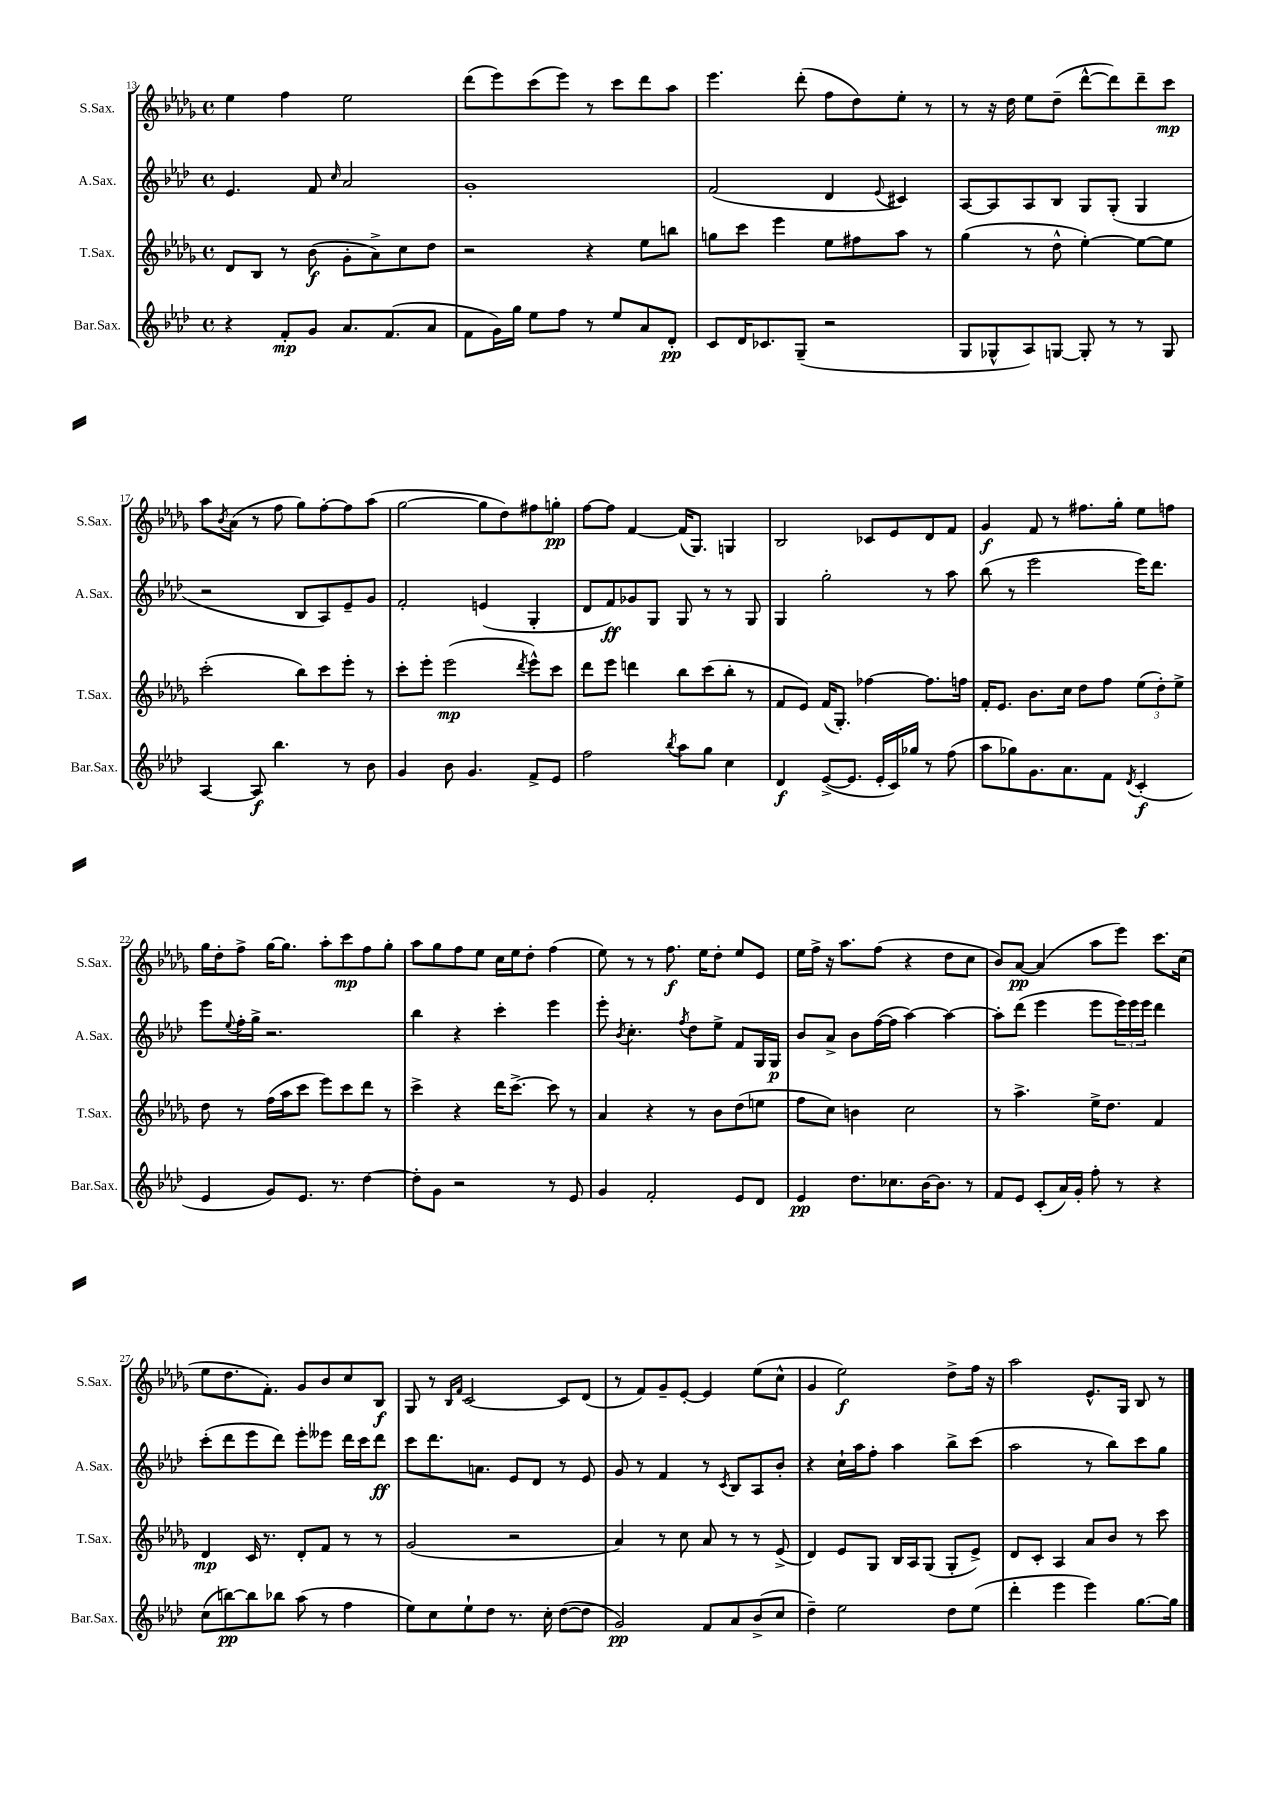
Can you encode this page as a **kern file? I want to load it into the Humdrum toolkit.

**kern	**kern	**kern	**kern
*staff4	*staff3	*staff2	*staff1
*clefG2	*clefG2	*clefG2	*clefG2
*k[b-e-a-d-]	*k[b-e-a-d-g-]	*k[b-e-a-d-]	*k[b-e-a-d-g-]
*M4/4	*M4/4	*M4/4	*M4/4
*met(c)	*met(c)	*met(c)	*met(c)
4r	8d-/L	4.e-/	4ee-\
.	8B-/J	.	.
8f'/L	8r	.	4ff\
8g/J	(8b-\	8f/	.
.	.	16qqcc/	.
8.a-/L	8g-'\L	2a-/	2ee-\
.	8a-^\)	.	.
(8.f/	.	.	.
.	8cc\	.	.
8a-/J	8dd-\J	.	.
=	=	=	=
8f\L	2r	1g'	(8ddd-\L
16g\L)	.	.	8eee-\)
16gg\JJ	.	.	.
8ee-\L	.	.	(8ccc\
8ff\J	.	.	8eee-\J)
8r	4r	.	8r
8ee-/L	.	.	8ccc\L
8a-/	8ee-\L	.	8ddd-\
8d-'/J	8bb\J	.	8aa-\J
=	=	=	=
8c/L	8gg\L	(2f/	4.eee-\
16d-/K	8ccc\J	.	.
8.c-/	.	.	.
.	4eee-\	.	.
(8G~/J	.	.	(8ddd-'\
2r	8ee-\L	4d-/	8ff\L
.	8ff#\	.	8dd-\)
.	.	8qqe-/	.
.	8aa-\J	4c#/)	8ee-'\J
.	8r	.	8r
=	=	=	=
8G/L	(4gg-\	[8A-/L	8r
8G-^^/	.	8A-/]	16r
.	.	.	16dd-\
8A-/)	8r	8A-/	8ee-\L
[8G/J	8dd-^^\	8B-/J	(8dd-~\J
8G'/]	[4ee-'\)	8G/L	[8ddd-^^\L
8r	.	(8G'/J	8ddd-\])
8r	8ee-\_L	4G/	8ddd-~\
8G/	8ee-\]J	.	8ccc\J
=	=	=	=
[4A-/	(2ccc'\	2r	8aa-\L
.	.	.	8qb-/
.	.	.	(8a-\J
8A-/]	.	.	8r
4.bb-\	.	.	8ff\
.	8bb-\L)	8B-/L	8gg-\L)
.	8ccc\	8A-/)	[8ff'\
8r	8eee-'\J	8e-~/	8ff\]
8b-\	8r	8g/J	(8aa-\J
=	=	=	=
4g/	8ccc'\L	2f'/	[2gg-\
.	8eee-'\J	.	.
8b-\	(2eee-\	.	.
4.g/	.	.	.
.	.	(4e/	8gg-\]L
.	.	.	8dd-\)
.	8qddd-/	.	.
8f^/L	8eee-^^\L)	4G'/	8ff#\
8e-/J	8ccc\J	.	8gg'\J
=	=	=	=
2ff\	8ddd-\L	8d-/L	[8ff\L
.	8eee-\J	8f/)	8ff\]J
.	4ddd\	8g-/	[4f/
.	.	8G/J	.
8qbb-/	.	.	.
8aa-\L	8bb-\L	8G/	(16f/]LK
.	.	.	8.G-/J)
8gg\J	(8ccc\	8r	.
4cc\	8bb-'\J	8r	4G/
.	8r	8G/	.
=	=	=	=
4d-/	8f/L	4G/	2B-/
.	8e-/J)	.	.
([8e-^/L	(16f/LK	2gg'\	.
.	8.G-'/J)	.	.
8.e-/]J	.	.	.
.	[4ff-\	.	8c-/L
16e-'/LL	.	.	.
16c/)	.	.	8e-/
16gg-/JJ	.	.	.
8r	8.ff-\]L	8r	8d-/
(8ff\	.	8aa-\	8f/J
.	16ff\Jk	.	.
=	=	=	=
8aa-\L	16f'/LK	(8bb-\	4g-/
.	8.e-/J	.	.
8gg-\)	.	8r	.
8.g\	8.b-\L	2eee-\	8f/
.	.	.	8r
8.a-\	16cc\Jk	.	.
.	8dd-\L	.	8.ff#\L
8f\J	8ff\J	.	.
.	.	.	16gg-'\Jk
8qd-/	.	.	.
(4c'/	(12ee-\L	16eee-\LK)	8ee-\L
.	.	8.ddd-\J	.
.	12dd-'\)	.	.
.	.	.	8ff\J
.	12ee-^\J	.	.
=	=	=	=
4e-/	8dd-\	8eee-\L	16gg-\LL
.	.	.	16dd-'\J
.	.	8qqee-/	.
.	8r	16ff'\L	8ff^\J
.	.	16gg^\JJ	.
8g/L)	(16ff\LL	2.r	[16gg-\LK
.	16aa-\J	.	8.gg-\]J
8.e-/J	8ccc\J	.	.
.	8eee-\L)	.	8aa-'\L
8.r	.	.	.
.	8ccc\	.	8ccc\
[4dd-\	8ddd-\J	.	8ff\
.	8r	.	8gg-'\J
=	=	=	=
8dd-'\]L	4ccc^\	4bb-\	8aa-\L
8g\J	.	.	8gg-\
2r	4r	4r	8ff\
.	.	.	8ee-\J
.	16ddd-\LK	4ccc'\	16cc\LL
.	[8.ccc^\J	.	16ee-\J
.	.	.	8dd-'\J
8r	8ccc\]	4eee-\	(4ff\
8e-/	8r	.	.
=	=	=	=
4g/	4a-/	8eee-'\	8ee-\)
.	.	8qb-/	.
.	.	4.cc'\	8r
2f'/	4r	.	8r
.	.	.	8.ff\
.	.	8qff/	.
.	8r	8dd-\L	.
.	.	.	16ee-\LK
.	8b-\L	8ee-^\J	8dd-'\J
8e-/L	(8dd-\	8f/L	8ee-/L
8d-/J	8ee\J	16G/L	8e-/J
.	.	16G/JJ	.
=	=	=	=
4e-/	8ff\L	8b-/L	16ee-\LL
.	.	.	16ff^\JJ
.	8cc\J)	8a-^/J	16r
.	.	.	8.aa-\L
8.dd-\L	4b\	8b-\L	.
.	.	([16ff\L	(8ff\J
8.cc-\	.	16ff\]JJ	.
.	2cc\	[4aa-\)	4r
[16b-\K	.	.	.
8.b-\]J	.	.	.
.	.	4aa-\_	8dd-\L
8r	.	.	8cc\J
=	=	=	=
8f/L	8r	8aa-'\]L	8b-/L)
8e-/J	4.aa-^\	(8ddd-\J	[8a-/J
(8c'/L	.	4eee-\	(4a-/]
16a-/L)	.	.	.
16g'/JJ	.	.	.
8ff'\	16ee-^\LK	8eee-\L	8aa-\L
.	8.dd-\J	.	.
8r	.	24eee-\L)	8eee-\J)
.	.	24eee-\	.
.	.	24eee-\JJ	.
4r	4f/	4ddd-\	8.ccc\L
.	.	.	(16cc\Jk
=	=	=	=
(8cc\L	4d-/	(8ccc'\L	8ee-\L
[8bb\)	.	8ddd-\	8.dd-\
8bb\]	16c/	8eee-\	.
.	8.r	.	8.f'\J)
8bb-\J	.	8ddd-\J)	.
(8aa-\	8d-'/L	8eee-'\L	8g-/L
8r	8f/J	8eee--\J	8b-/
4ff\	8r	16ddd-\LL	8cc/
.	.	16ccc\J	.
.	8r	8ddd-\J	8B-/J
=	=	=	=
8ee-\L)	(2g-/	8ccc\L	8G-/
8cc\	.	8.ddd-\	8r
.	.	.	16qqB-/LL
.	.	.	16qqf/JJ
8ee-`\	.	.	[2c/
.	.	8.a\J	.
8dd-\J	.	.	.
8.r	2r	8e-/L	.
.	.	8d-/J	.
16cc'\	.	.	.
([8dd-\L	.	8r	8c/]L
8dd-\]J	.	8e-/	(8d-/J
=	=	=	=
2g/)	4a-/)	8g/	8r
.	.	8r	8f/L)
.	8r	4f/	8g-~/
.	8cc\	.	[8e-'/J
8f/L	8a-/	8r	4e-/]
.	.	8qc/	.
8a-/	8r	8B-/L	.
(8b-^/	8r	8A-/	(8ee-\L
8cc/J	(8e-^/	8b-'/J	8cc^^\J
=	=	=	=
4dd-~\)	4d-/)	4r	4g-/
2ee-\	8e-/L	16cc`\LL	2ee-\)
.	.	16aa-\J	.
.	8G-/J	8ff'\J	.
.	16B-/LL	4aa-\	.
.	16A-/J	.	.
.	(8G-/J	.	.
8dd-\L	8G-'/L	8bb-^\L	8dd-^\L
(8ee-\J	8e-^/J)	(8ccc\J	16ff\Jk
.	.	.	16r
=	=	=	=
4ddd-'\	8d-/L	2aa-\	2aa-\
.	8c'/J	.	.
4eee-\	4A-/	.	.
4eee-\)	8a-/L	8r	8.e-^^/L
.	8b-/J	8bb-\L)	.
.	.	.	16G-/Jk
[8.gg\L	8r	8ccc\	8B-/
.	8ccc\	8gg\J	8r
16gg\]Jk	.	.	.
==	==	==	==
*-	*-	*-	*-
